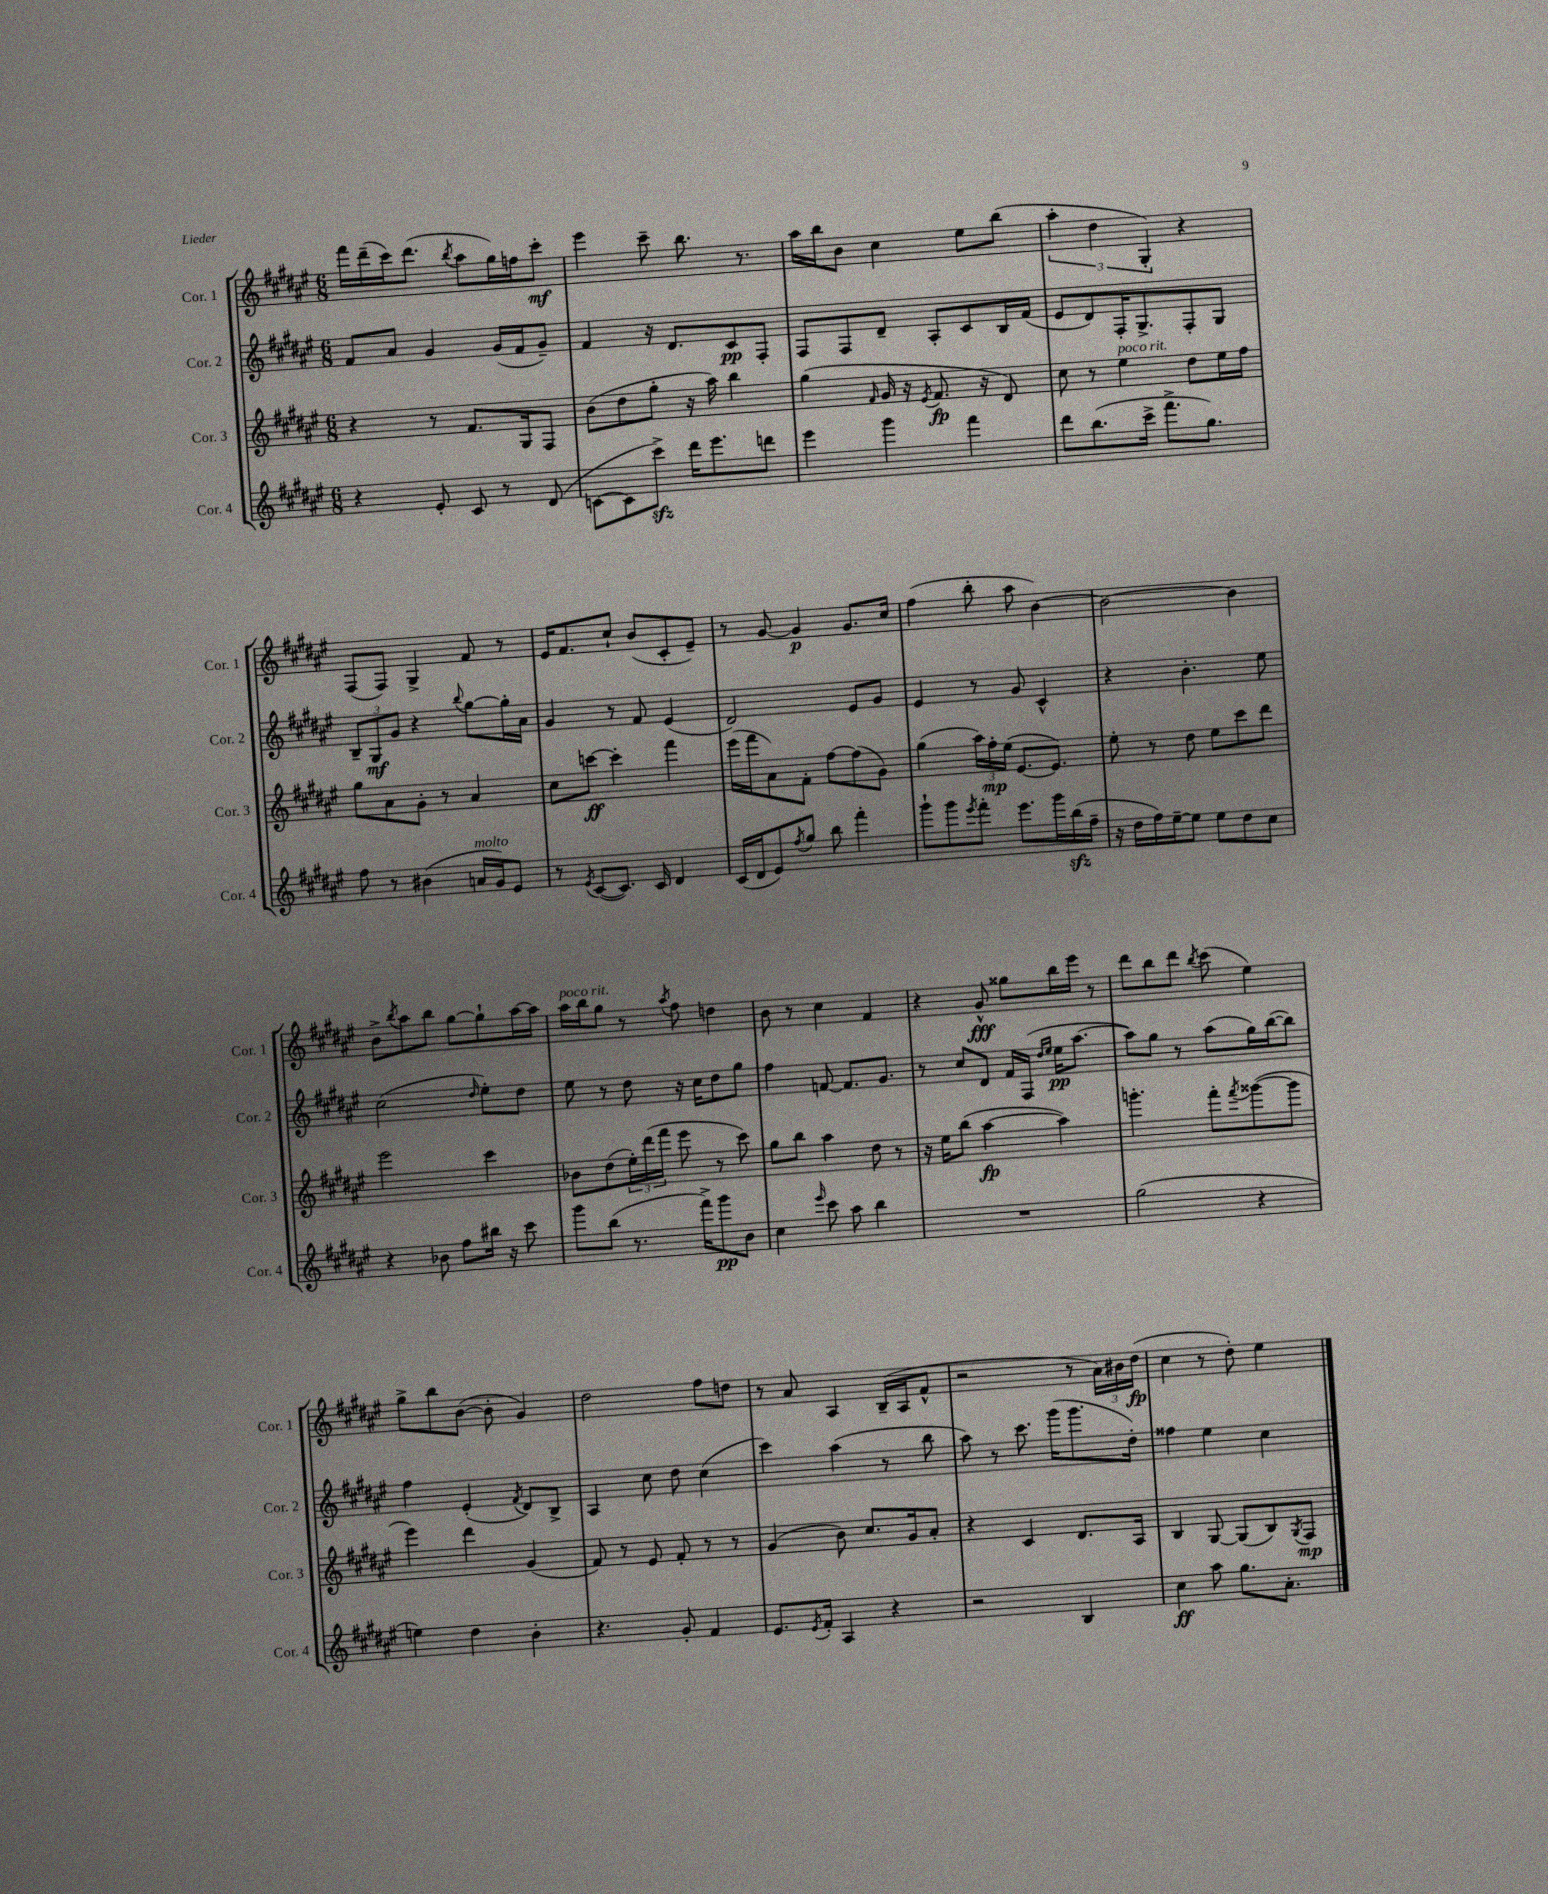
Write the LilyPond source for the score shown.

<<
\new StaffGroup <<
\new Staff = "s0" \with { instrumentName = "Cor. 1" shortInstrumentName = "Cor. 1" } {
    \clef treble \key fis \major \numericTimeSignature \time 6/8
    fis'''16 dis'''16--( cis'''16) dis'''8.( \acciaccatura { b''8 } ais''8 gis''16) f''16 cis'''8-.\mf |
    eis'''4 cis'''8-- b''8. r8. |
    ais''16 b''16 b'8 cis''4 eis''8 b''8( |
    \tuplet 3/2 { ais''4-. dis''4 gis4-.) } r4 |
    fis8( fis8) gis4-> fis'8 r8 |
    eis'16 fis'8. cis''8-! b'8( cis'8-. eis'8--) |
    r8 gis'8~ gis'4\p gis'8. cis''16 |
    fis''4( b''8-. ais''8 b'4~) |
    b'2~ b'4 |
    b'8-> \acciaccatura { b''8 } ais''8 b''8 gis''8~ gis''8-! ais''16~ ais''16 |
    ais''16^\markup { \italic "poco rit." } b''16 gis''8 r8 \acciaccatura { ais''8 } fis''8 d''4 |
    b'8 r8 cis''4 fis'4 |
    r4 gis'8-^\fff gisis''8 b''16 eis'''16 r8 |
    dis'''8 b''8 dis'''8 \acciaccatura { b''8 } cis'''8( eis''4) |
    gis''8-> b''8 b'8~( b'8-. gis'4) |
    dis''2 fis''8 d''8 |
    r8 ais'8 ais4 b16--( ais16 fis'8-^ |
    r2 r8 \tuplet 3/2 { ais'16) bis'16 dis''16\fp( } |
    cis''4 r8 dis''8-.) eis''4 \bar "|." |
}
\new Staff = "s1" \with { instrumentName = "Cor. 2" shortInstrumentName = "Cor. 2" } {
    \clef treble \key fis \major \numericTimeSignature \time 6/8
    fis'8 ais'8 gis'4 gis'16( fis'16 gis'8--) |
    fis'4 r16 dis'8. cis'8\pp fis8-. |
    fis8 fis8 dis'8-- ais8-. cis'8 b16 fis'16( |
    eis'8 dis'8) fis16-. gis8.-> fis8-. gis8 |
    \tuplet 3/2 { b8-- gis8\mf gis'8 } r4 \appoggiatura { b''8 } gis''8~ gis''16-. ais'16 |
    gis'4 r8 fis'8 eis'4( |
    dis'2) eis'8 gis'8 |
    eis'4 r8 gis'8 cis'4-^ |
    r4 b'4.-. eis''8 |
    cis''2( \grace { dis''16 } eis''8-.) dis''8 |
    eis''8 r8 dis''8 r16 cis''16 dis''8 gis''8 |
    fis''4 f'8~ f'8. gis'8. |
    r8 cis''8 dis'8 fis'16 fis16( \grace { dis''16 eis''16 } eis''16\pp ais''8.~ |
    ais''8) gis''8 r8 ais''8( gis''16) b''16~( b''8) |
    fis''4 eis'4-.( \acciaccatura { fis'8 } dis'8) b8-> |
    ais4 cis''8 dis''8 cis''4( |
    cis'''4) ais''4( r8 b''8 |
    ais''8) r8 cis'''8. gis'''16( gis'''8. dis''16-.) |
    fisis''4 eis''4 cis''4 \bar "|." |
}
\new Staff = "s2" \with { instrumentName = "Cor. 3" shortInstrumentName = "Cor. 3" } {
    \clef treble \key fis \major \numericTimeSignature \time 6/8
    r4 r8 fis'8. gis16 fis8 |
    b'8( dis''8 gis''8-. r16 ais''16) b''4 |
    gis''4( \grace { fis'16 } gis'16 r16 \acciaccatura { eis'8 } fis'8.\fp r16 dis'8) |
    cis''8 r8 eis''4^\markup { \italic "poco rit." } dis''8 eis''16 fis''16 |
    gis''8 ais'8 gis'8-. r8 ais'4 |
    cis''8 c'''8~\ff c'''4-. fis'''4 |
    eis'''16( fis'''16 ais'8) fis'8-. fis''8~ fis''8( gis'8) |
    gis''4( \tuplet 3/2 { ais''16) fis''16-.\mp eis''16( } eis'8.~ eis'8.) |
    eis''8-. r8 dis''8 eis''8 cis'''8 dis'''8 |
    eis'''2 cis'''4 |
    bes'8 dis''8( \tuplet 3/2 { eis''16-.) dis'''16( fis'''16 } eis'''8 r8 cis'''8) |
    gis''8 b''8 ais''4 dis''8 r8 |
    r16 eis''16 b''8( ais''4~\fp ais''4) |
    g'''4.-. fis'''8-. \acciaccatura { fis'''8 } gisis'''8~( gisis'''8 |
    eis'''4) dis'''4 gis'4( |
    fis'8) r8 eis'8 fis'8-. r8 r8 |
    gis'4( b'8) cis''8. gis'16 ais'8-. |
    r4 cis'4 dis'8. ais16 |
    b4 gis8~ gis8( b8) \acciaccatura { gis8 } fis8\mp \bar "|." |
}
\new Staff = "s3" \with { instrumentName = "Cor. 4" shortInstrumentName = "Cor. 4" } {
    \clef treble \key fis \major \numericTimeSignature \time 6/8
    r4 eis'8-. cis'8 r8 dis'8( |
    c'8~ c'8 cis'''8->\sfz) dis'''16 eis'''8. d'''8 |
    eis'''4 gis'''4 fis'''4 |
    dis'''8 b''8.( cis'''16-> fis'''8.-> gis''8.) |
    fis''8 r8 bis'4( a'16^\markup { \italic "molto" } gis'16) eis'8 |
    r8 \acciaccatura { eis'8 } cis'8~( cis'8.) cis'16 dis'4 |
    cis'16( dis'16 eis'8) \acciaccatura { fis''8 } gis''8 b''8 fis'''4-. |
    gis'''8-! gis'''8 \acciaccatura { eis'''8 } fis'''8-. eis'''8. gis'''16 b''16\sfz( fis''16-- |
    r16 dis''16 fis''16) eis''16~-- eis''8 eis''8 dis''8 cis''8 |
    r4 bes'8 fis''8 bis''16 r16 cis'''8 |
    gis'''8 b''8( r8. fis'''16->) gis'''8\pp b'8 |
    cis''4 \grace { eis'''16 } cis'''8 ais''8 b''4 |
    R2. |
    gis''2( r4 |
    e''4) dis''4 b'4-. |
    r4. gis'8-. fis'4 |
    eis'8. \acciaccatura { eis'8 } fis'16-. ais4 r4 |
    r2 b4 |
    cis''4\ff ais''8 gis''8. ais'8.-. \bar "|." |
}
>>
>>
\layout { \context { \Score \remove "Bar_number_engraver" } }
